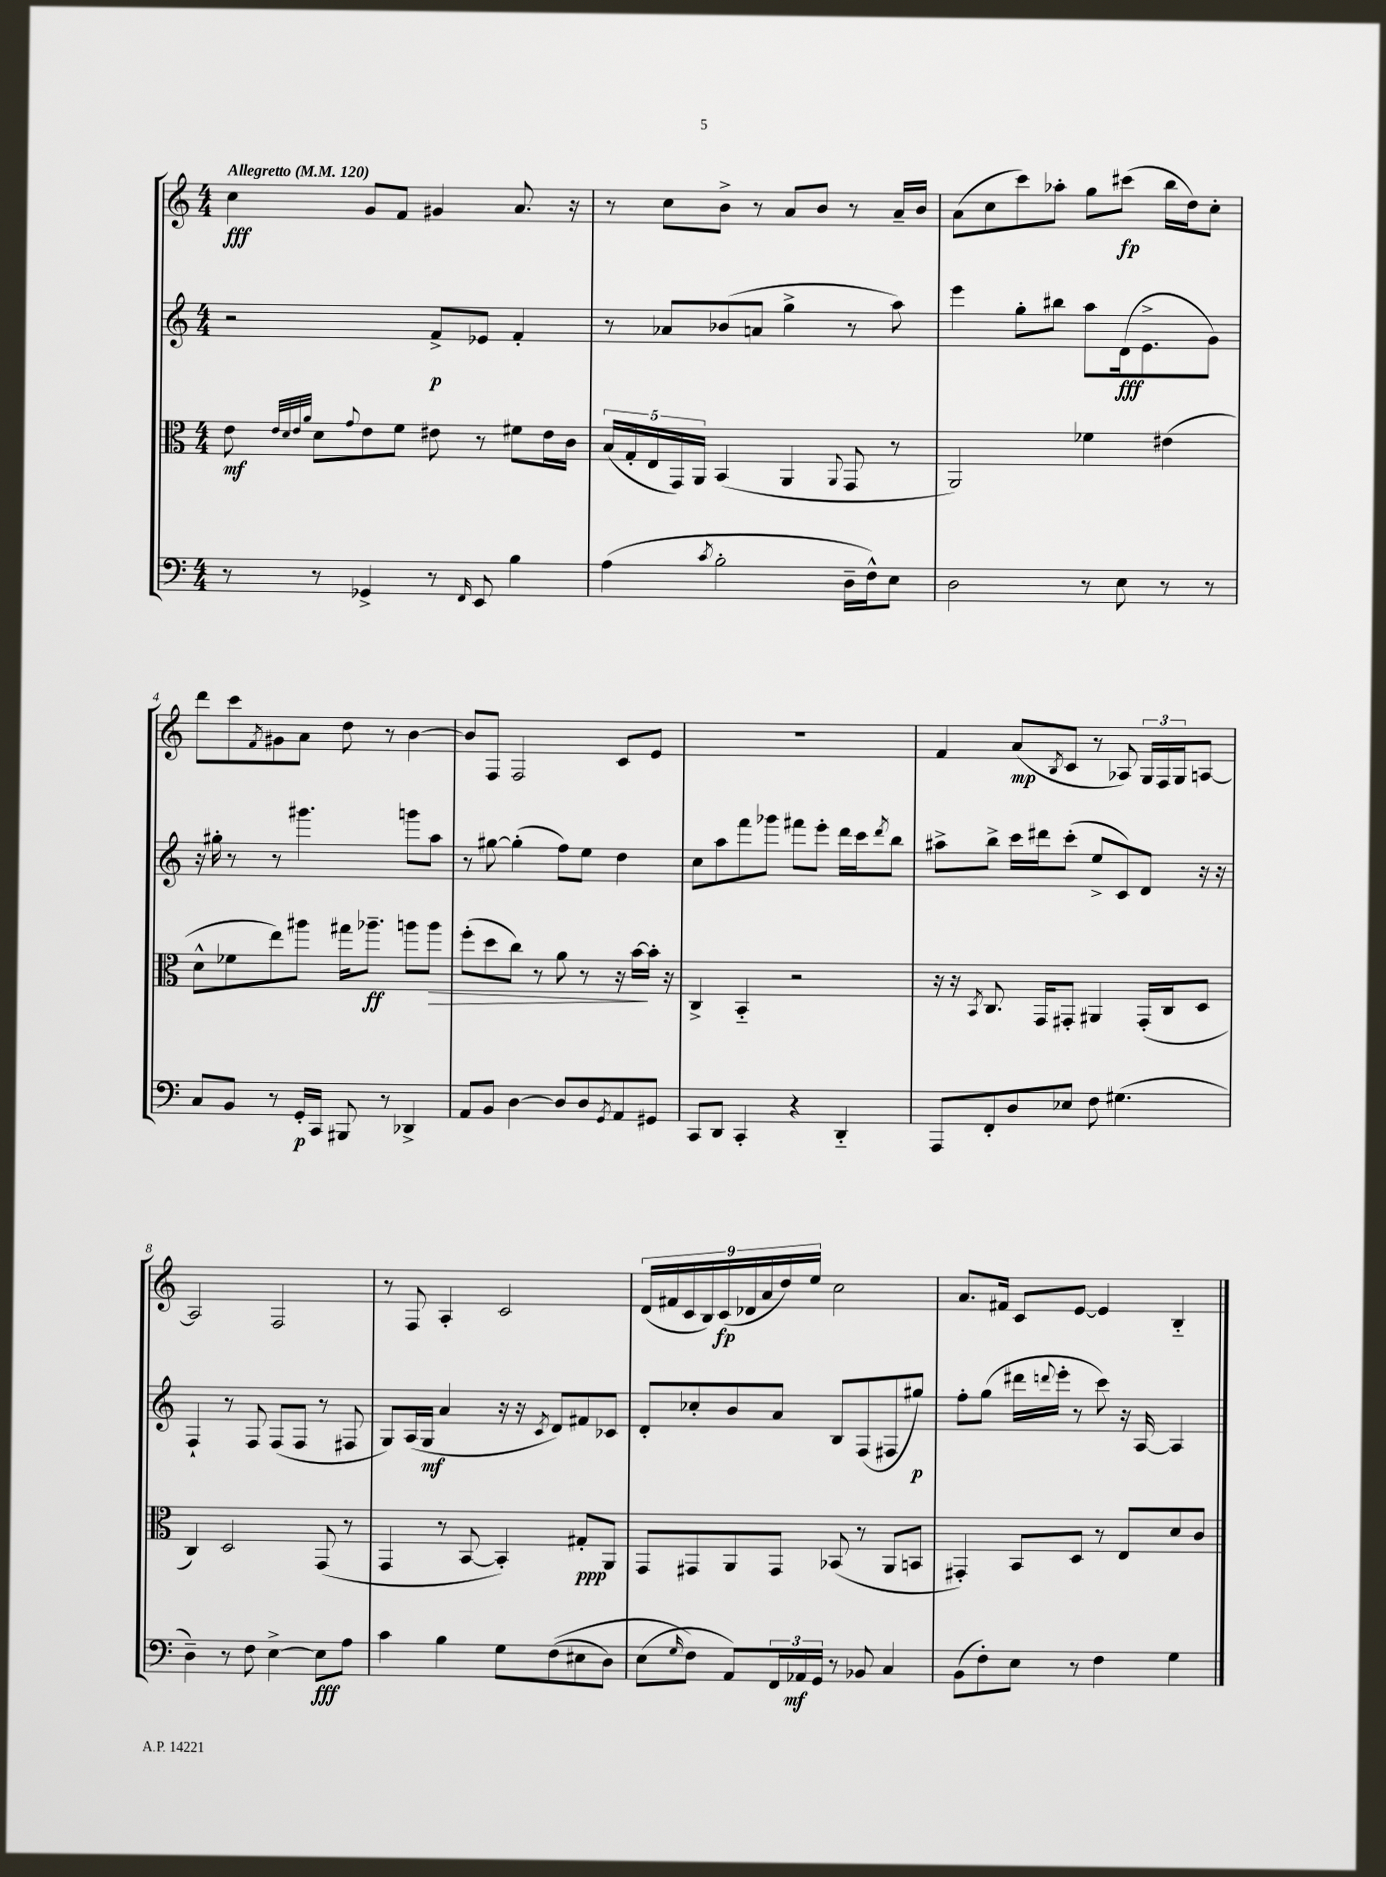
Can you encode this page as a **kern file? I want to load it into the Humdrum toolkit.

**kern	**kern	**kern	**kern
*staff4	*staff3	*staff2	*staff1
*clefF4	*clefC3	*clefG2	*clefG2
*k[]	*k[]	*k[]	*k[]
*M4/4	*M4/4	*M4/4	*M4/4
*MM120	*MM120	*MM120	*MM120
8r	8e	2r	4cc
.	32qqe	.	.
.	32qqd	.	.
.	32qqe	.	.
.	32qqa	.	.
8r	8d	.	.
.	8qqg	.	.
4GG-^	8e	.	8g
.	8f	.	8f
8r	8e#	8f^	4g#
16qqFF	.	.	.
8EE	8r	8e-	.
4B	8f#	4f'	8.a
.	16e#	.	.
.	16c	.	16r
=	=	=	=
(4A	(20B	8r	8r
.	20G'	.	.
.	20E	.	.
.	.	8a-	8cc
.	20GG)	.	.
.	20AA	.	.
8qc	.	.	.
2B'	(4BB	(8b-	8b^
.	.	8a	8r
.	4AA	4gg^	8a
.	.	.	8b
.	8qqAA	.	.
16D~	8GG	8r	8r
16F^^)	.	.	.
8E	8r	8aa)	16a~
.	.	.	16b
=	=	=	=
2D	2AA)	4eee	(8a
.	.	.	8cc
.	.	8gg'	8ccc)
.	.	8bb#	8aa-'
8r	4f-	8aa	8gg
8E	.	(16d	(8ccc#
.	.	8.e^	.
8r	(4e#	.	16bb
.	.	.	16dd)
8r	.	8g)	8cc'
=	=	=	=
8C	8d^^	16r	8ddd
.	.	16gg#'	.
8BB	8f-	8r	8ccc
.	.	.	8qf
8r	8ee)	8r	8g#
16GG'	8aa#	4.ggg#	8a
16CC	.	.	.
8BBB#	16gg#	.	8dd
.	8.aa-~	.	.
8r	.	.	8r
4DD-^	8aa	8ggg	[4b
.	8aa	8aa	.
=	=	=	=
8AA	(8ff'	8r	8b]
8BB	8dd	[8gg#	8F
[4D	8cc)	(4gg#']	2F
.	8r	.	.
8D]	8a	8ff)	.
8D	8r	8ee	.
8qGG	.	.	.
8AA	16r	4dd	8c
.	[16b	.	.
8GG#	16b']	.	8e
.	16r	.	.
=	=	=	=
8CC	4C^	8cc	1r
8DD	.	8aa	.
4CC'	4BB'~	8fff	.
.	.	8ggg-	.
4r	2r	8fff#	.
.	.	8eee'	.
4DD'~	.	16ddd	.
.	.	16ccc	.
.	.	8qddd	.
.	.	8bb	.
=	=	=	=
8AAA	16r	8aa#^	4f
.	16r	.	.
.	8qBB	.	.
8FF'	8.C	8bb^	.
8D	.	16ccc	(8a
.	16GG	16ddd#	.
.	.	.	8qB
8E-	8GG#'	(8ccc'	8c
8F	4AA#	8ee^	8r
(4.G#	.	8c)	8A-)
.	(16GG#'	8d	24G
.	.	.	24F
.	16C	.	.
.	.	.	24G
.	8D	16r	[8A
.	.	16r	.
=	=	=	=
4D~)	4C)	4F`	2A]
8r	2D	8r	.
8F	.	8F	.
[4E^	.	(8F	2F
.	.	8F	.
8E]	(8GG	8r	.
8A	8r	8F#	.
=	=	=	=
4c	4GG	8G)	8r
.	.	(16A	8F
.	.	16G	.
4B	8r	4a	4A'
.	[8BB	.	.
8G	4BB'])	16r	2c
.	.	16r	.
.	.	8qc	.
&((8F	.	8d)	.
8E#	8G#'	8f#	.
8D)	8AA	8c-	.
=	=	=	=
(8E	8GG	8d'	(18d
.	.	.	18f#
.	.	.	18c
16qqG	.	.	.
8F&)	8GG#	8cc-'	.
.	.	.	18B)
.	.	.	(18c
8AA)	8AA	8b	.
.	.	.	18d-
.	.	.	18a
24FF	8GG#	8a	.
.	.	.	18dd)
24AA-	.	.	.
.	.	.	18ee
24GG	.	.	.
8r	(8BB-	8B	2cc
8BB-	8r	(8F	.
4C	8AA	8F#	.
.	8BB	8gg#)	.
=	=	=	=
(8BB	4GG#')	8ff'	8.a
8F')	.	(8gg	.
.	.	.	16f#
8E	8BB	16ddd#	8c
.	.	8qqddd	.
.	.	16eee'	.
8r	8D	8r	[8e
4F	8r	8ccc)	4e]
.	8E	16r	.
.	.	[16A	.
4G	8d	4A]	4B'~
.	8c	.	.
==	==	==	==
*-	*-	*-	*-
